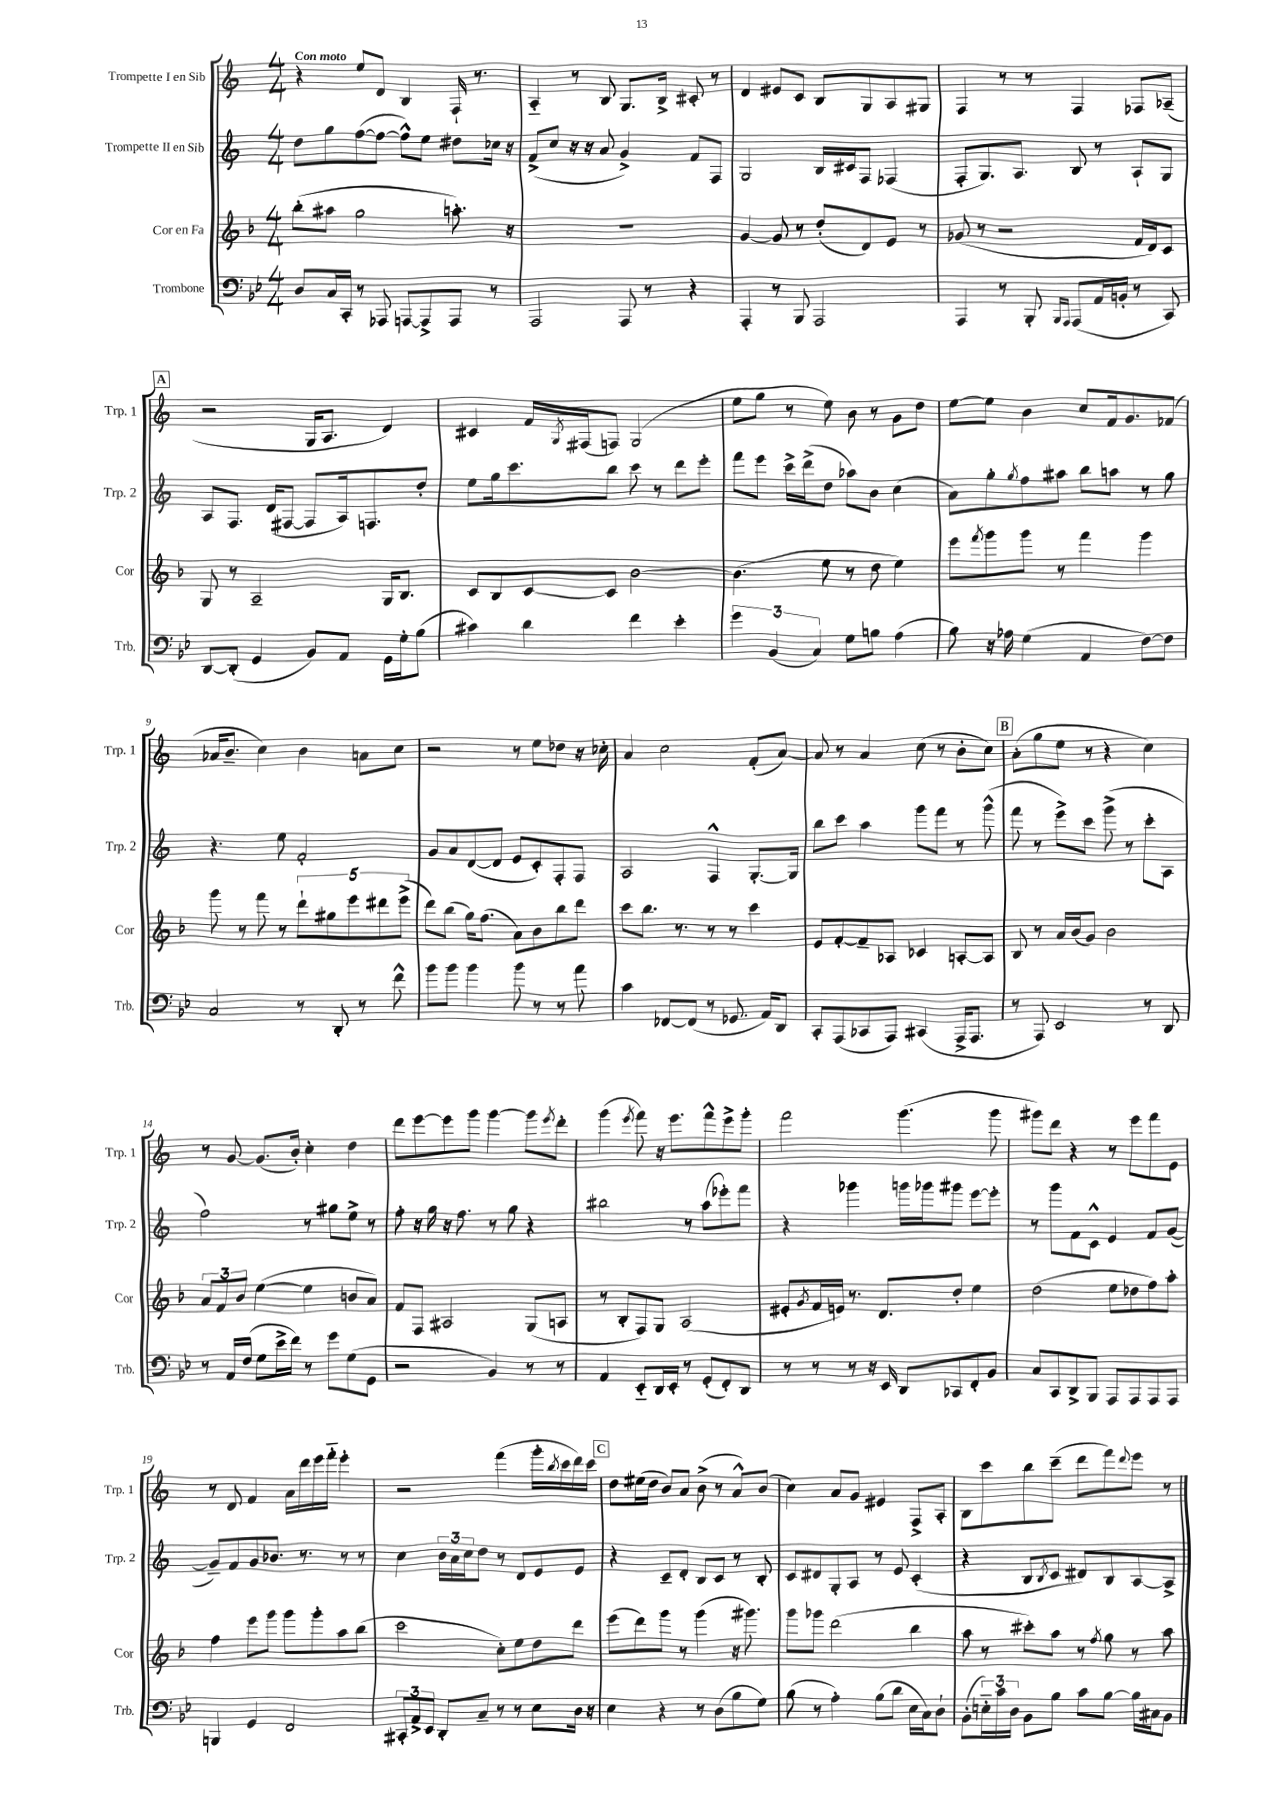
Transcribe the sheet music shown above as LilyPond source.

<<
\new StaffGroup <<
\new Staff = "s0" \with { instrumentName = "Trompette I en Sib" shortInstrumentName = "Trp. 1" } {
    \clef treble \key c \major \numericTimeSignature \time 4/4 \tempo "Con moto"
    r4 e''8 d'8 b4 f16-! r8. |
    a4-_ r8 b8 g8. b16-> cis'8-. r8 |
    d'4 eis'8 c'8 b8 g8 a8 gis8 |
    f4 r8 r8 f4 fes8 aes8--( |
    \mark \markup { \box "A" } r2 g16 a8. d'4) |
    cis'4 f'16 \acciaccatura { g8 } fis16( f8) g2( |
    e''8 g''8 r8 e''8) b'8 r8 g'8 d''8 |
    e''8~ e''8 b'4 c''8 f'16 g'8. fes'8( |
    aes'16 b'8.-- c''4) b'4 a'8 c''8 |
    r2 r8 e''8 des''8 r16 ces''16-. |
    a'4 c''2 f'8-.( a'8~) |
    a'8 r8 a'4 c''8( r8 b'8-. c''8) |
    \mark \markup { \box "B" } a'8-.( g''8 e''8 r8 r4 c''4) |
    r8 g'8~ g'8.( b'16-.) c''4-. d''4 |
    d'''8 e'''8~ e'''8 g'''8 g'''4~ g'''8 \acciaccatura { e'''8 } d'''8-. |
    g'''4( \acciaccatura { e'''8 } f'''8) r16 e'''8. f'''8-^ e'''8-> g'''8-. |
    f'''2 g'''4.( g'''8 |
    gis'''8) d'''8 r4 r8 e'''8 f'''8 e'8 |
    r8 d'8 f'4 a'16 d'''16 e'''16 f'''16-_ e'''4-. |
    r2 f'''4( g'''16-. \acciaccatura { b''8 } c'''16 d'''16) c'''16 |
    \mark \markup { \box "C" } d''8 eis''16( d''16 b'8) a'8 b'8->( r8 a'8-^) b'8( |
    c''4) a'8 g'8 eis'4 f8-> a8-. |
    b8 c'''8 b''8 c'''8--( d'''8 f'''8) \appoggiatura { d'''8 } e'''8 r8 \bar "|." |
}
\new Staff = "s1" \with { instrumentName = "Trompette II en Sib" shortInstrumentName = "Trp. 2" } {
    \clef treble \key c \major \numericTimeSignature \time 4/4
    d''8 g''8 f''8~( f''8~ f''8-^) e''8 dis''8 ces''16 r16 |
    f'8->( c''8 r16 r16 a'8 g'4->) f'8 f8 |
    g2 b16 cis'16 f8 fes4( |
    f8-. g8.) a8. b8 r8 a8-! g8 |
    \mark \markup { \box "A" } a8 f8. d'16( fis8~ fis8 a16) f8. d''8-. |
    e''8 g''16 c'''8. b''8 c'''8 r8 d'''8 e'''8-. |
    f'''8 e'''8 c'''16-> d'''16->( d''8 aes''8) b'8 c''4( |
    a'8) g''8-. \acciaccatura { g''8 } f''8 ais''8 b''8 a''8 r8 g''8 |
    r4. e''8 f'2-. |
    g'8 a'8 d'8~( d'8 e'8 c'8-.) f8-. f8 |
    a2 f4-^ g8.~-. g16 |
    b''8 c'''8 a''4 g'''8 f'''8 r8 g'''8-^( |
    \mark \markup { \box "B" } f'''8 r8 e'''8->) c'''8 g'''8->( r8 c'''8-. a8 |
    f''2) r8 gis''8 e''8-> r8 |
    f''8-. r16 g''16 r16 f''8. r8 g''8 r4 |
    bis''2 r8 a''8( ees'''8-.) f'''8 |
    r4 ges'''4 g'''16 ges'''16 gis'''8 e'''8~ e'''8-. |
    r8 g'''8 f'8 c'8-^ e'4 f'8 g'8~( |
    g'8--) f'8 g'8 bes'8. r8. r8 r8 |
    c''4 \tuplet 3/2 { b'16 a'16 c''16 } d''8 r8 d'8 e'8 e'8 |
    \mark \markup { \box "C" } r4 c'8-- d'8-. b8 c'8 r8 b8-. |
    c'8 dis'8 g8-. a8 r8 e'8 c'4-.( |
    r4 b8 \acciaccatura { b8 } c'8 dis'8) b8 a8~ a8-> \bar "|." |
}
\new Staff = "s2" \with { instrumentName = "Cor en Fa" shortInstrumentName = "Cor" } {
    \clef treble \key f \major \numericTimeSignature \time 4/4
    bes''8-.( ais''8 g''2 a''8.-.) r16 |
    R1 |
    g'4~ g'8 r8 d''8-.( d'8) e'8 r8 |
    ges'8( r8 r2 f'16 d'16) c'8 |
    \mark \markup { \box "A" } g8 r8 a2-- g16 bes8. |
    c'8 bes8 c'8~ c'8 bes'2~ |
    bes'4.( e''8 r8 d''8 e''4) |
    e'''8 \acciaccatura { f'''8 } g'''8 g'''8 r8 f'''4 g'''4 |
    g'''8 r8 f'''8 r8 \tuplet 5/4 { d'''8-! gis''8 e'''8 dis'''8 e'''8->( } |
    d'''8) bes''8( g''16) f''8.( a'8) bes'8 bes''8 d'''8 |
    c'''8 bes''8. r8. r8 r8 c'''4 |
    e'8 f'8~-. f'8-- aes8 ces'4 a8~-. a8 |
    \mark \markup { \box "B" } bes8 r8 a'16 bes'16( g'8) bes'2 |
    \tuplet 3/2 { a'8 f'8 bes'8 } e''4~( e''4 b'8 a'8) |
    f'8 f8 ais2 g8( a8 |
    r8 bes8-. f8) g8 a2( |
    eis'8-. \acciaccatura { g'8 } f'16 e'16) r8. d'8. d''8-. e''4 |
    d''2( e''8 des''8 f''8) a''8-. |
    f''4 e'''8 g'''8 g'''8 g'''8-. a''8 bes''8( |
    c'''2 c''8-.) e''8 d''8 d'''8 |
    \mark \markup { \box "C" } e'''8( d'''8) g'''8 r8 g'''4( r16 gis'''8.) |
    g'''8 ges'''8 d'''2( bes''4 |
    a''8 r8 cis'''8-.) a''8 r8 \acciaccatura { f''8 } g''8 r8 a''8 \bar "|." |
}
\new Staff = "s3" \with { instrumentName = "Trombone" shortInstrumentName = "Trb." } {
    \clef bass \key bes \major \numericTimeSignature \time 4/4
    d8 c16 c,16-. r8 aes,,8 a,,8~ a,,8-> a,,8 r8 |
    a,,2 a,,8 r8 r4 |
    a,,4-. r8 bes,,8 a,,2 |
    a,,4 r8 bes,,8-. \grace { bes,,16 a,,16 } a,,8( a,16 b,16-. r8 c,8) |
    \mark \markup { \box "A" } d,8~ d,8-.( g,4 bes,8) a,8 g,16 g16-. bes8( |
    cis'4) d'4 f'4 ees'4-. |
    \tuplet 3/2 { g'4 bes,4( c4) } g8 b8 a4( |
    bes8) r16 aes16 g4( a,4 f8~) f8 |
    c2 r8 d,8-. r8 f'8-^ |
    bes'8 bes'8 bes'4 bes'8 r8 r8 a'8 |
    c'4 fes,8~ fes,8( r8 ges,8. a,16) d,8 |
    c,8-. a,,8( ces,8 a,,8) cis,4( a,,16-> a,,8. |
    \mark \markup { \box "B" } r8 a,,8) ees,2 r8 d,8 |
    r8 a,16 f16( g8 ees'16-> f'16) r8 g'8 g8( g,8 |
    r2 bes,4) r8 r8 |
    a,4 ees,8-_ d,16 ees,16-. r8 g,8-.( f,8-.) d,8 |
    r8 r8 r8 r16 ees,16 d,8 ces,8 f,8-. bes,8 |
    c8 c,8 d,8-> bes,,8 a,,8 a,,8 a,,8 a,,8 |
    b,,4 g,4 f,2 |
    \tuplet 3/2 { cis,8-. a,8-> ees,8 } d,8-. c8-- r8 r8 ees8 d16 r16 |
    \mark \markup { \box "C" } ees4 r4 r8 d8( bes8 g8) |
    bes8( r8 a4-.) bes8( d'8 ees16 c16) d8-! |
    bes,8-.( \tuplet 3/2 { e16-_) c'16 d16 } bes,8 bes8 c'8 bes8~ bes16 cis16 bes,8 \bar "|." |
}
>>
>>
